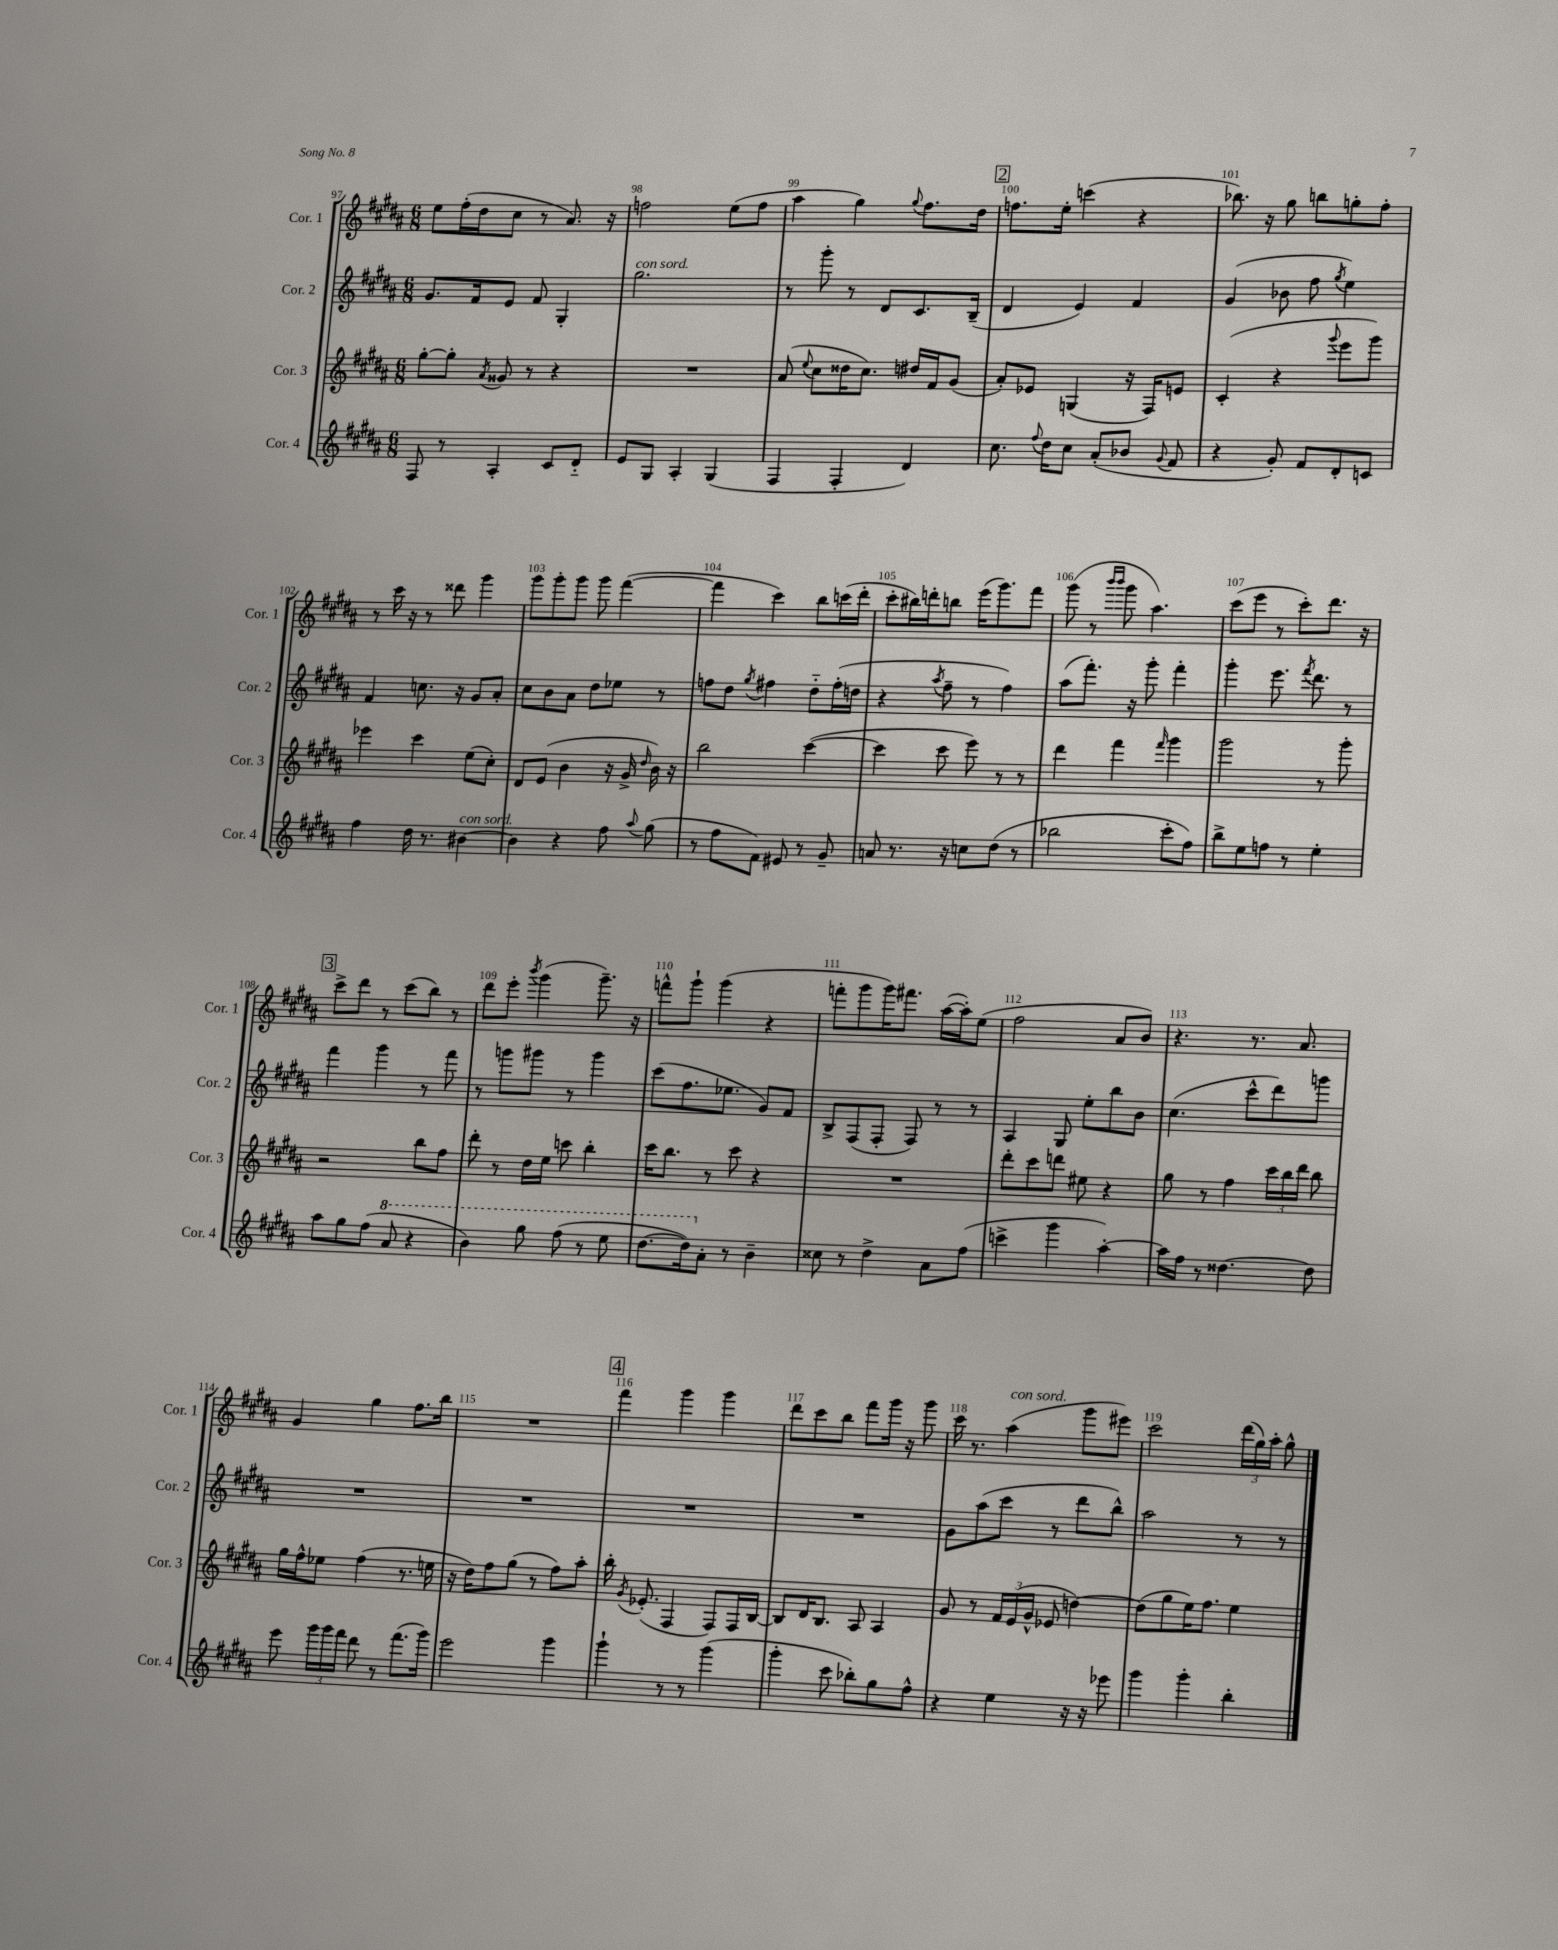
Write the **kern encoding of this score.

**kern	**kern	**kern	**kern
*part4	*part3	*part2	*part1
*staff4	*staff3	*staff2	*staff1
*I"Cor. 4	*I"Cor. 3	*I"Cor. 2	*I"Cor. 1
*I'Cor. 4	*I'Cor. 3	*I'Cor. 2	*I'Cor. 1
*clefG2	*clefG2	*clefG2	*clefG2
*k[f#c#g#d#a#]	*k[f#c#g#d#a#]	*k[f#c#g#d#a#]	*k[f#c#g#d#a#]
*M6/8	*M6/8	*M6/8	*M6/8
=97	=97	=97	=97
8F#/	[8gg#'\L	8.g#/L	8ee\L
8r	8gg#'\J]	.	(16ff#'\L
.	.	16f#/k	16dd#\J
.	8qa#/	.	.
4A#'/	8g##X/	8e/J	8cc#\J
.	8r	8f#/	8r
8c#/L	4r	4G#'/	8.a#/)
8d#/J	.	.	.
.	.	.	16r
=98	=98	=98	=98
!	!	!LO:TX:a:i:t=con sord.	!
8e/L	2.r	2.gg#\	2ffn\
8G#/J	.	.	.
4A#'/	.	.	.
(4G#/	.	.	(8ee\L
.	.	.	8ff\J
=99	=99	=99	=99
4F#/	(8a#/	8r	4aa#\
.	8qqee/	.	.
.	8cc#\L	8ggg#'\	.
4F#'/	16dd##X\K	8r	4gg#\)
.	8.cc#\J)	.	.
.	.	8d#/L	.
.	.	.	8qqgg#/
4d#/)	16dd#X/LL	8.c#/	8.ff#\L
.	16f#/J	.	.
.	(8g#/J	.	.
.	.	(16B~/Jk	16dd#\Jk
!!LO:REH:place=s1:t=2
=100	=100	=100	=100
8.cc#\	8a#'/L)	4d#/	8.ffn\L
.	8e-X/J	.	.
8qqff#/	.	.	.
16dd#\KL	.	.	16ee'\Jk
8cc#\J	(4Gn/	4e/)	(4cccn\
(8a#'/L	.	.	.
8b-X/J	16r	4f#/	4r
.	16F#/KL)	.	.
8qqg#/	.	.	.
8f#/	8en/J	.	.
=101	=101	=101	=101
4r	(4c#'/	(4g#/	8.bb-X\)
.	.	.	16r
8g#'/)	4r	8b-X\	8gg#\
8f#/L	.	8ff#\	8bbn\L
.	8qqggg#/	8qgg#/	.
8d#'/	8eee\L	4ee\)	8ggn'\
8cn/J	8ggg#\J)	.	8ff#'\J
!!LO:LB:g=z
=102	=102	=102	=102
4ff#\	4eee-X\	4f#/	8r
.	.	.	16ccc#\
.	.	.	16r
16dd#\	4ccc#\	8.ccn\	8r
8.r	.	.	.
.	.	.	8ddd##X\
.	.	16r	.
!LO:TX:a:i:t=con sord.	!	!	!
[4b#X\	(8ee\L	8g#/L	4ggg#\
.	8cc#'\J)	8a#'/J	.
=103	=103	=103	=103
4b#\]	8d#/L	8cc#\L	8ggg#\L
.	(8e/J	8b\	8ggg#'\
4r	4b\	8a#\J	8ggg#\J
.	.	8dd#\L	8ggg#\
8ff#\	16r	8ee-X\J	([4fff#\
.	16g#^/	.	.
8qqaa#/	16qqdd#/	.	.
(8gg#\	16b\)	8r	.
.	16r	.	.
=104	=104	=104	=104
8r	2bb\	8ffn\L	4fff#\]
8ff#\L	.	8dd#\J	.
.	.	8qgg#/	.
8f#\J)	.	4ff#X\	4ccc#\)
8e#X/	.	.	.
8r	([4ccc#\	8dd#\L	8bb\L
8g#~/	.	(16ff#'\L	(16cccn\L
.	.	16ddn\JJ	16ddd#'\JJ
=105	=105	=105	=105
8an/	4ccc#\]	4r	8ccc#'\L
8.r	.	.	16bb#X\L)
.	.	.	16dddn'\J
.	.	8qaa#/	.
.	8ccc#\	8ff#~\	8bbn\J
16r	.	.	.
8ccn\L	8eee\)	8r	(16eee\KL
.	.	.	8.ggg#\)
(8dd#\J	8r	4ff#\)	.
8r	8r	.	8fff#\J
=106	=106	=106	=106
2bb-X\	4ddd#\	(8aa#\L	(8ggg#\
.	.	8.fff#'\J)	8r
.	.	.	16qqbbb/LL
.	.	.	16qqbbb/JJ
.	4fff#\	.	8ggg#\
.	.	16r	.
.	.	8ggg#'\	4.aa#\)
.	16qqfff#/	.	.
8ccc#'\L	4ggg#\	4fff#'\	.
8ff#\J)	.	.	.
=107	=107	=107	=107
8bb^\L	2ggg#\	4ggg#'\	(8ccc#\L
8ee\	.	.	8eee\J
8ffn\J	.	8.eee\	8r
8r	.	.	8ccc#'\L)
.	.	8qfff#/	.
.	.	8.ddd#\	.
4ee'\	8r	.	8.ddd#\J
.	8ggg#'\	8r	.
.	.	.	16r
!!LO:LB:g=z
!!LO:REH:place=s1:t=3
=108	=108	=108	=108
8aa#\L	2r	4fff#\	8ccc#^\L
8gg#\	.	.	8ddd#\J
(8ff#\J	.	4ggg#\	8r
*8va	*	*	*
8aa#/	.	.	(8ccc#\L
4r	8bb\L	8r	8bb\J)
.	8ff#\J	8fff#\	8r
=109	=109	=109	=109
4bb\)	8ddd#'\	8r	8ddd#\L
.	8r	8gggn\L	8eee'\J
.	.	.	8qbbb/
8ggg#\	16dd#\LL	8ggg#X\J	(4ggg#\
.	16ee\JJ	.	.
(8fff#\	8cccn\	8r	.
8r	4bb'\	4ggg#\	8.ggg#~\)
8eee\	.	.	.
.	.	.	16r
=110	=110	=110	=110
[8.ddd#\L	16ccc#\KL	(8ccc#\L	8fffn^^\L
.	8.bb\J	.	.
.	.	8.ff#\	8ggg#`\J
16ddd#\k])	.	.	.
*X8va	*	*	*
8a#'\J	8r	.	(4ggg#\
.	.	8.ee-X\J	.
8r	8ccc#\	.	.
4b~\	4r	8g#/L)	4r
.	.	8f#/J	.
=111	=111	=111	=111
8cc##X\	2.r	8B^/L	8fffn'\L
8r	.	(8F#/	8ggg#\
4dd#^\	.	8F#'/J	16ggg#\K)
.	.	.	8.fff#X\J
.	.	8F#/)	.
8a#\L	.	8r	([16aa#\LL
.	.	.	16aa#'\J])
(8ff#\J	.	8r	(8ee\J
=112	=112	=112	=112
4cccn^\	8ddd#'\L	4A#/	2ff#\
.	8ccc#\	.	.
4ggg#\	8dddn\J	8G#/	.
.	8ee#X\	8ee'\L	.
[4aa#'\)	4r	8bb\	8a#/L
.	.	8b\J	8b/J)
=113	=113	=113	=113
16aa#\LL]	8gg#\	(4.cc#\	4.r
16ff#\JJ	.	.	.
8r	8r	.	.
[4.dd##X\	4ff#\	.	.
.	.	8ccc#^^\L	8.r
.	24ccc#\LL	8ddd#\)	.
.	24bb\	.	.
.	.	.	8.a#/
.	24ddd#\JJ	.	.
8dd##\]	8bb\	8gggn\J	.
!!LO:LB:g=z
=114	=114	=114	=114
8eee\	16gg#\LL	2.r	4g#/
.	16ff#^^\J	.	.
24ggg#\LL	8ee-X\J	.	.
24ggg#\	.	.	.
24fff#\JJ	.	.	.
8ddd#\	(4ff#\	.	4gg#\
8r	.	.	.
(8.fff#\L	8.r	.	8.ff#\L
16ggg#\Jk)	16een\	.	16bb\Jk
=115	=115	=115	=115
2eee\	16r	2.r	2.r
.	16dd#\KL)	.	.
.	8ff#\	.	.
.	(8gg#\J	.	.
.	8r	.	.
4ggg#\	8ff#\L)	.	.
.	8aa#'\J	.	.
!!LO:REH:place=s1:t=4
=116	=116	=116	=116
4ggg#`\	16bb'\	2.r	4fff#\
.	8qg#/	.	.
.	(8.e-X'/	.	.
8r	4F#/	.	4ggg#\
8r	.	.	.
(4ggg#\	8F#/L)	.	4ggg#\
.	16F#/L	.	.
.	[16B/JJ	.	.
=117	=117	=117	=117
4ggg#'\	8B/L]	2.r	8ddd#\L
.	16d#/K	.	8ccc#\
.	8.B/J	.	.
8ccc#\	.	.	8bb\J
8bb-X'\L)	8A#/	.	8fff#\L
8gg#\	4A#/	.	16ggg#\Jk
.	.	.	16r
8ff#^^\J	.	.	8ggg#\
=118	=118	=118	=118
4r	8g#/	8g#\L	16ccc#\
.	.	.	8.r
.	8r	(8aa#\	.
!	!	!	!LO:TX:a:i:t=con sord.
4ee\	24f#/LL	8ccc#\J	(4aa#\
.	(24e/	.	.
.	24g#^^/JJ	.	.
.	8e-X/	8r	.
16r	[4ddn\)	8ddd#\L	8ggg#\L
16r	.	.	.
8eee-X\	.	8bb^^\J)	8eee#X\J)
=119	=119	=119	=119
4ggg#\	(8dd\L]	2aa#\	2ccc#\
.	8gg#\	.	.
4ggg#'\	16ee\K)	.	.
.	8.ff#\J	.	.
4bb'\	4ee\	8r	(24ddd#\LL
.	.	.	24gg#\)
.	.	.	24aa#'\JJ
.	.	8r	8gg#^^\
==	==	==	==
*-	*-	*-	*-
